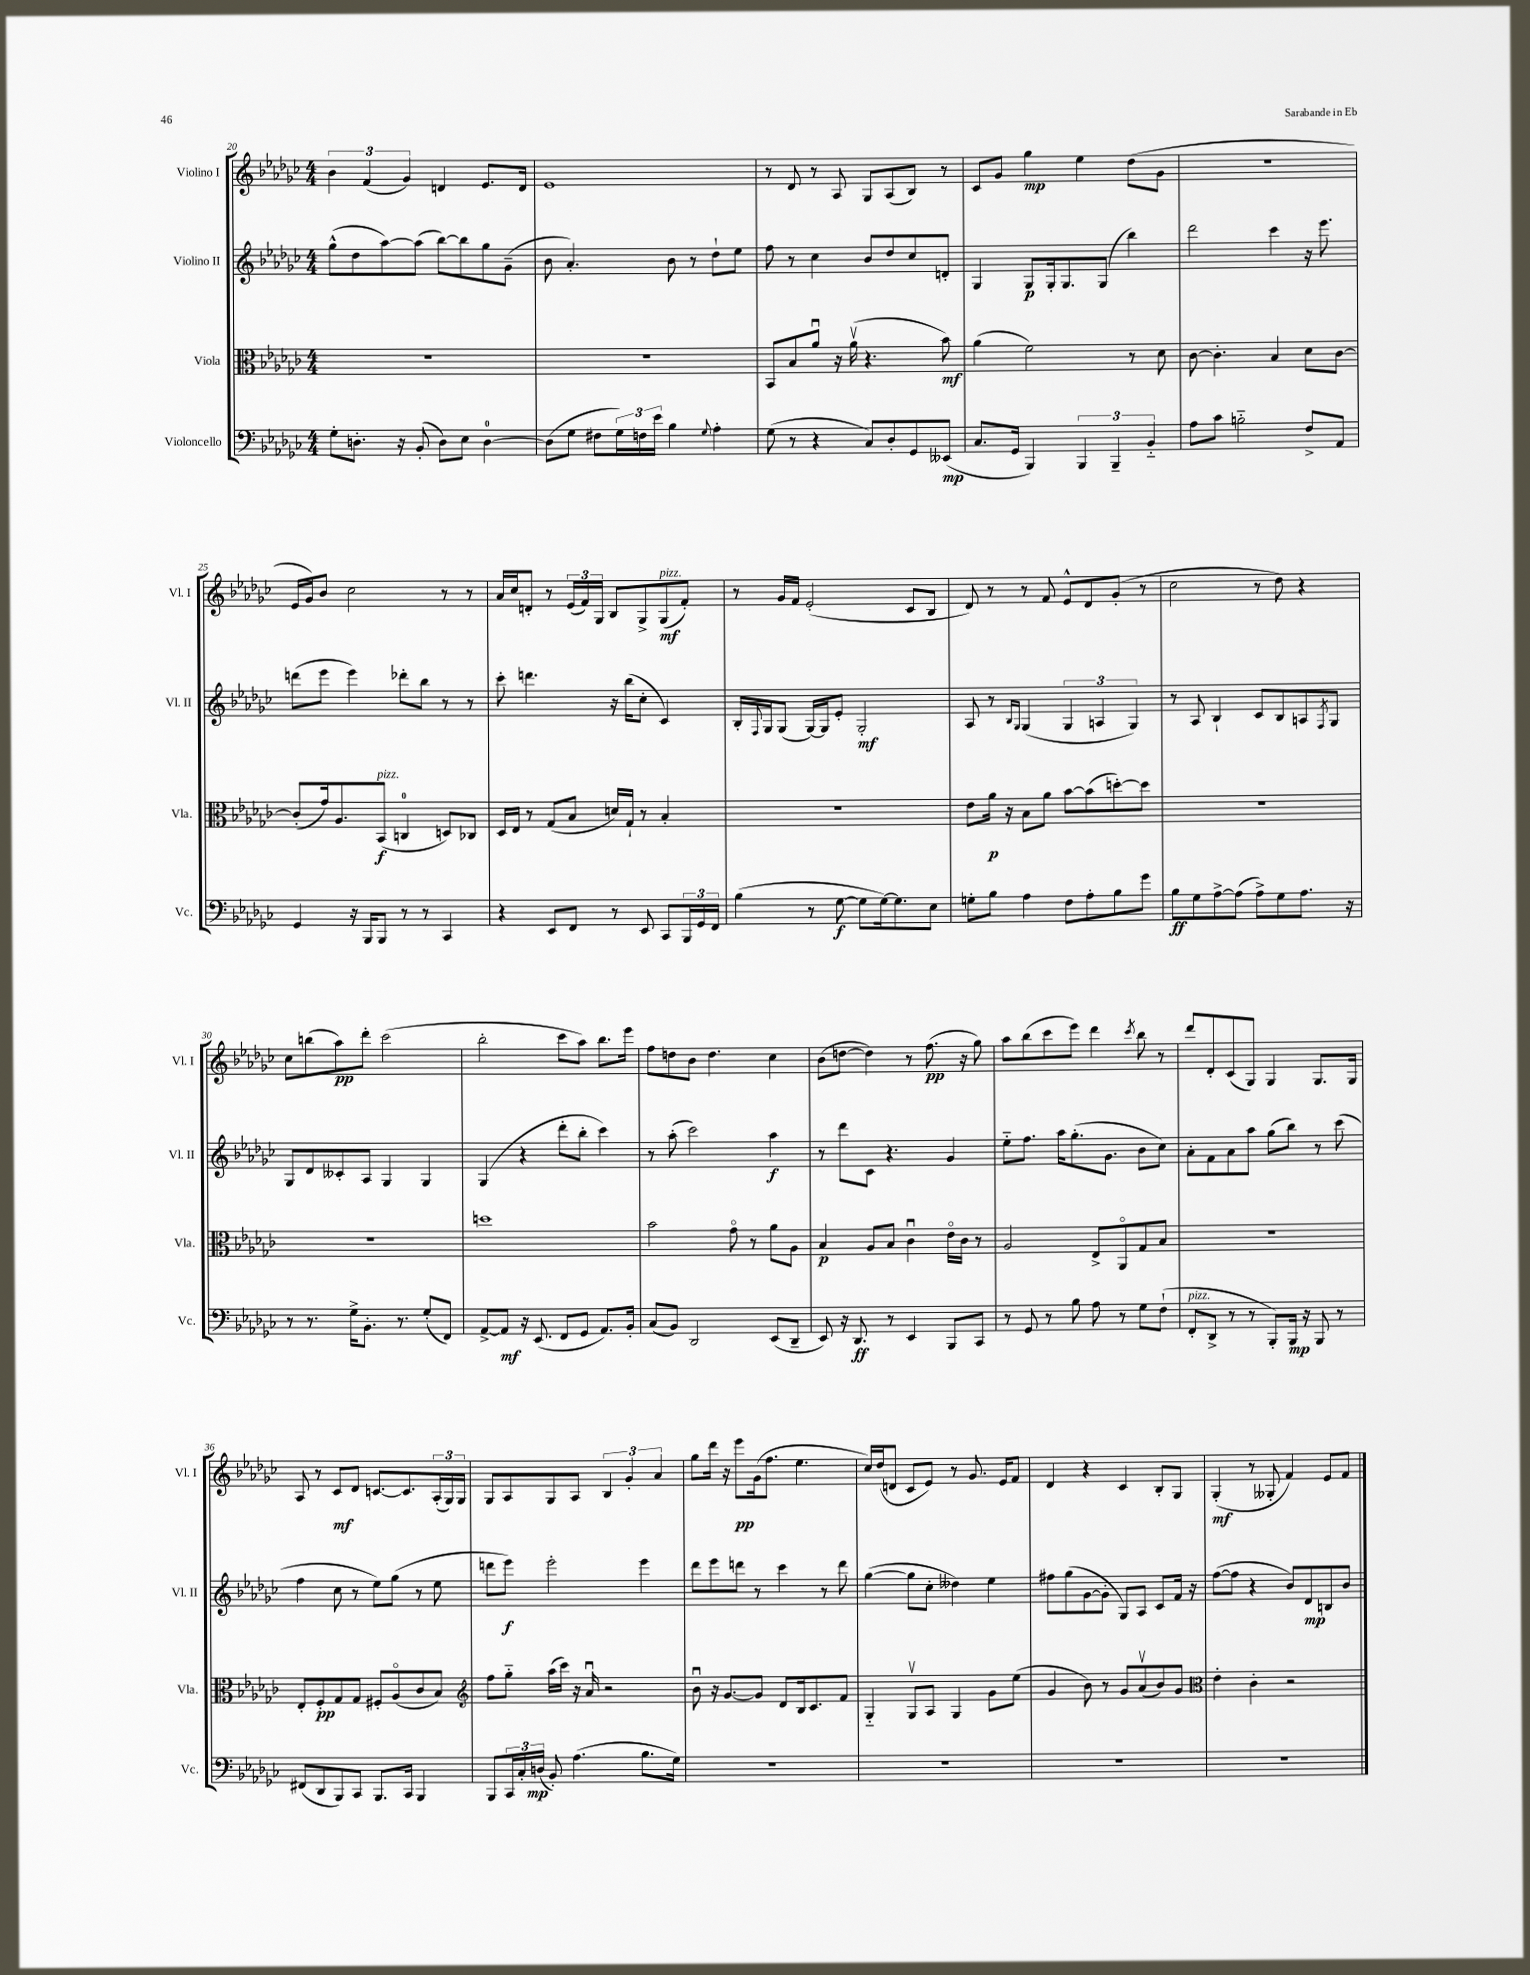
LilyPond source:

<<
\new StaffGroup <<
\new Staff = "s0" \with { instrumentName = "Violino I" shortInstrumentName = "Vl. I" } {
    \clef treble \key ges \major \numericTimeSignature \time 4/4
    \tuplet 3/2 { bes'4 f'4( ges'4) } d'4 ees'8. d'16 |
    ees'1 |
    r8 des'8 r8 aes8 ges8 aes8( bes8) r8 |
    ces'8 ges'8 ges''4\mp ees''4 des''8( ges'8 |
    R1 |
    ees'16 ges'16) bes'8 ces''2 r8 r8 |
    aes'16 ces''16 d'8-. r8 \tuplet 3/2 { ees'16( f'16) ges16 } bes8 ges8-> ges8\mf^\markup { \italic "pizz." }( f'8-.) |
    r8 ges'16 f'16 ees'2-.( ces'8 bes8 |
    des'8) r8 r8 f'8 ees'8-^ des'8 ges'8-.( r8 |
    ces''2 r8 des''8) r4 |
    ces''8 b''8( aes''8\pp) des'''8-. ces'''2( |
    bes''2-. ces'''8 aes''8) bes''8. ees'''16 |
    f''8 d''8 bes'8 d''4. ces''4 |
    bes'8( d''8~ d''4) r8 f''8.\pp( r16 ges''8) |
    aes''8 bes''8( ces'''8 ees'''8) des'''4 \acciaccatura { ces'''8 } bes''8 r8 |
    des'''8 des'8-. ces'8( ges8) ges4 ges8. ges16 |
    aes8 r8 ces'8\mf des'8 c'8.~ c'8. \tuplet 3/2 { aes16-.( ges16) ges16 } |
    ges8 aes8 ges8 aes8 \tuplet 3/2 { bes4 ges'4-. aes'4 } |
    ges''8 des'''16 r16 ees'''8\pp ges'16( f''8. ees''4. |
    ces''16) des''16( d'8 ces'8 ees'8) r8 ges'8. ees'16 f'8 |
    des'4 r4 ces'4 bes8-. ges8 |
    ges4-.\mf( r8 geses8-. f'4) ees'8 f'8 \bar "|." |
}
\new Staff = "s1" \with { instrumentName = "Violino II" shortInstrumentName = "Vl. II" } {
    \clef treble \key ges \major \numericTimeSignature \time 4/4
    ges''8-^( des''8 aes''8~) aes''8( bes''8~) bes''8 ges''8 ges'8--( |
    bes'8 aes'4.-.) bes'8 r8 des''8-! ees''8 |
    f''8 r8 ces''4 bes'8 des''8 ces''8 d'8-. |
    ges4 ges8\p ges16-. ges8. ges8( bes''4) |
    des'''2 ces'''4 r16 ees'''8. |
    d'''8( ees'''8 ees'''4) des'''8-. bes''8 r8 r8 |
    ces'''8-. d'''4. r16 bes''16( ces''8-. ces'4) |
    bes16-. \appoggiatura { f8 } ges16 ges8( ges16~) ges16 ees'8-. ges2-.\mf |
    aes8 r8 \grace { bes16 ges16 } ges4( \tuplet 3/2 { ges4 a4 ges4) } |
    r8 aes8 bes4-! ces'8 bes8 a8 \acciaccatura { f8 } ges8 |
    ges8 des'8 ceses'8-. aes8 ges4 ges4 |
    ges4( r4 des'''8-. bes''8-. ces'''4) |
    r8 aes''8-.( ces'''2) aes''4\f |
    r8 des'''8 ces'8 r4. ges'4 |
    ees''8-_ f''8. aes''16 ges''8.-.( ges'8. bes'8 ces''8) |
    aes'8-. f'8 aes'8 aes''8 ges''8( bes''8) r8 ces'''8( |
    f''4 ces''8 r8 ees''8) ges''8( r8 ees''8 |
    d'''8 ees'''8\f) ees'''2-. ees'''4 |
    des'''8 ees'''8 d'''8 r8 ces'''4 r8 d'''8 |
    ges''4~( ges''8 ces''8-. deses''4) ees''4 |
    fis''8 ges''8( ges'8~ ges'8-. ges8) aes8 ces'8 f'16 r16 |
    f''8~( f''8 r4 bes'8) des'8\mp b8 bes'8 \bar "|." |
}
\new Staff = "s2" \with { instrumentName = "Viola" shortInstrumentName = "Vla." } {
    \clef alto \key ges \major \numericTimeSignature \time 4/4
    R1 |
    R1 |
    bes,8 bes8 aes'8\downbow r16 aes'16\upbow( r4. bes'8\mf) |
    aes'4( f'2) r8 des'8 |
    ces'8~ ces'4.-. bes4 des'8 ces'8~ |
    ces'8-.( ges'16) aes8. bes,8\f^\markup { \italic "pizz." }( c4-0 d8) ces8 |
    des16 ees16 r8 ges8( bes8 d'16) ges16-! r8 bes4-. |
    R1 |
    ees'8 aes'16\p r16 bes8 aes'8 bes'8~ bes'8( d''8~-.) d''8 |
    r1 |
    R1 |
    d''1 |
    bes'2 ges'8\flageolet r8 aes'8 aes8 |
    bes4\p aes8 bes8 ces'4\downbow ees'16\flageolet ces'16 r8 |
    aes2 ees8-> aes,8\flageolet ges8 bes8 |
    r1 |
    ees8-. f8-.\pp ges8 ges8 fis8-. aes8\flageolet( ces'8 bes8) |
    \clef treble f''8 ges''8-_ aes''16( ces'''16) r16 aes'16\downbow r2 |
    bes'8\downbow r16 ges'8.~ ges'8 des'8 bes16 ces'8. f'8 |
    ges4-_ ges8\upbow aes8 ges4 ges'8 ees''8( |
    ges'4 bes'8) r8 ges'8 aes'8\upbow( bes'8) ges'8 |
    \clef alto ees'4-. ces'4-. r2 \bar "|." |
}
\new Staff = "s3" \with { instrumentName = "Violoncello" shortInstrumentName = "Vc." } {
    \clef bass \key ges \major \numericTimeSignature \time 4/4
    ges8-. d8.-. r16 bes,8-.( d8) ees8 d4-0~ |
    d8( ges8 fis8 \tuplet 3/2 { ges16) f16 ees'16 } bes4 \appoggiatura { ges8 } aes4-. |
    ges8( r8 r4 ces8) des8-. ges,8 eeses,8\mp( |
    ces8. ges,16 bes,,4) \tuplet 3/2 { bes,,4 bes,,4-- bes,4-_ } |
    aes8 ces'8 b2-_ f8-> aes,8 |
    ges,4 r16 bes,,16 bes,,8 r8 r8 ces,4 |
    r4 ees,8 f,8 r8 ees,8 ces,8 \tuplet 3/2 { bes,,16 ges,16 f,16 } |
    bes4( r8 ges8~\f ges8 ges16~) ges8. ees8 |
    g8-. bes8 aes4 f8 aes8-. bes8 ges'8 |
    bes8\ff ges8 aes8~-> aes8( aes8->) ges8 aes8. r16 |
    r8 r8. ges16-> bes,8.-. r8. ges8-.( f,8) |
    aes,8~-> aes,8\mf r16 ees,8.( f,8 ges,8 aes,8.) bes,16-. |
    ces8( bes,8) des,2 ees,8( des,8-- |
    ees,8) r16 des,8.\ff r8 ees,4 bes,,8 ces,8 |
    r8 ges,8 r8 bes8 aes8 r8 ges8 f8-!( |
    f,8-.^\markup { \italic "pizz." } des,8-> r8 r8 bes,,8-.) bes,,16\mp r16 bes,,8 r8 |
    fis,8( des,8 bes,,8) ces,8 bes,,8. ces,16 bes,,4 |
    bes,,8 \tuplet 3/2 { ces,16 ces16-. d16\mp( } bes,8-.) aes4.( bes8. ges16) |
    R1 |
    R1 |
    R1 |
    R1 \bar "|." |
}
>>
>>
\layout { \context { \Score currentBarNumber = #20 } }
